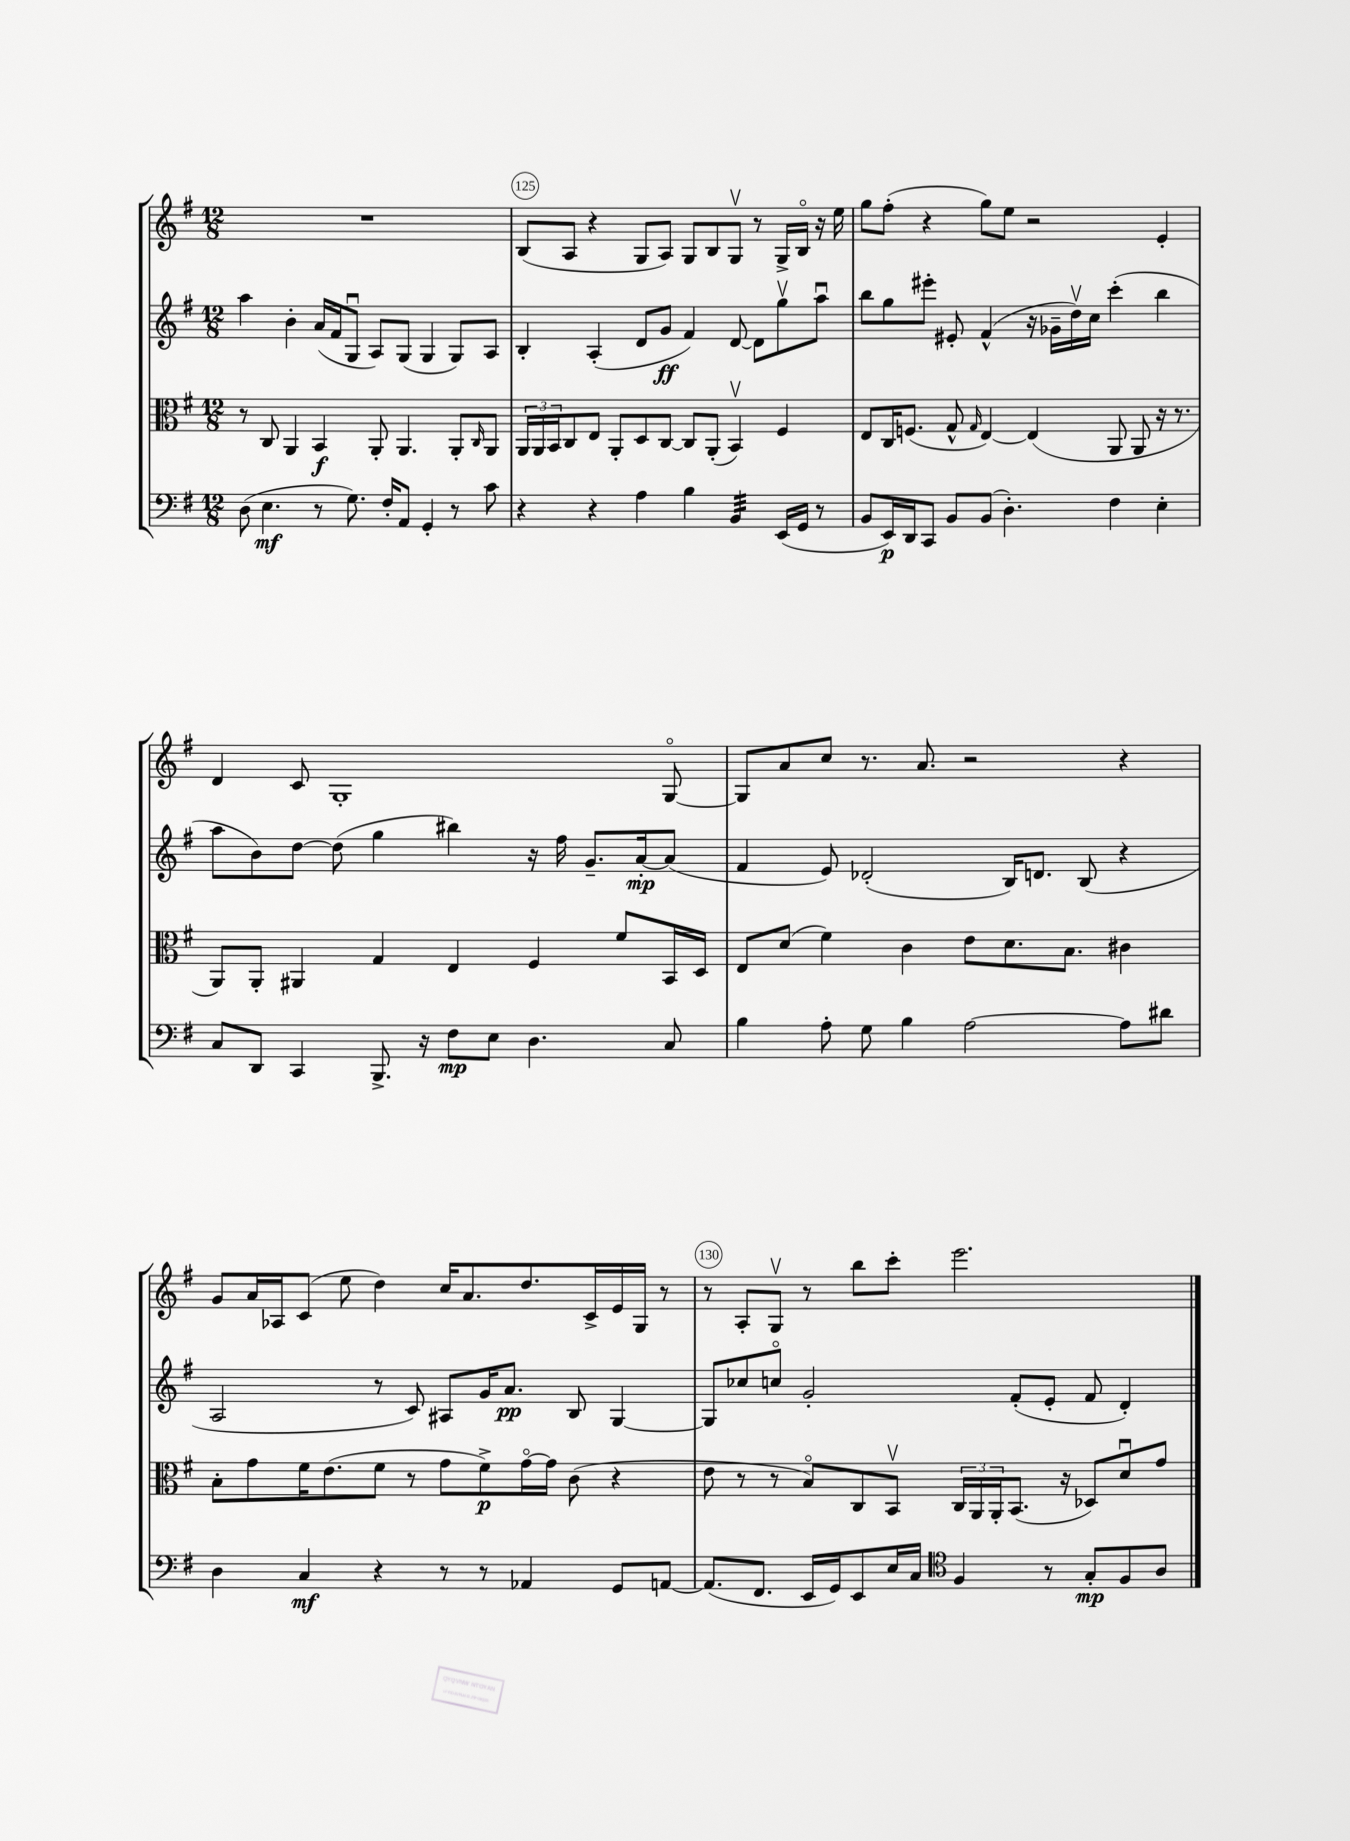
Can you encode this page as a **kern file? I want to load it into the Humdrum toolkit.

**kern	**kern	**kern	**kern
*staff4	*staff3	*staff2	*staff1
*clefF4	*clefC3	*clefG2	*clefG2
*k[f#]	*k[f#]	*k[f#]	*k[f#]
*M12/8	*M12/8	*M12/8	*M12/8
(8D	8r	4aa	1.r
4.E	8C	.	.
.	4AA	4b'	.
8r	4BB	(16a	.
.	.	16f#	.
8.G)	.	8Gu	.
.	8AA'	8A)	.
16F#'	.	.	.
8AA	4.AA	(8G	.
4GG'	.	4G	.
8r	8AA'	8G)	.
.	16qqC	.	.
8c	8AA	8A	.
=	=	=	=
4r	24AA	4B'	(8B
.	24AA	.	.
.	24BB	.	.
.	8C	.	8A
4r	8E	(4A'	4r
.	8AA'	.	.
4A	8D	8d	8G
.	[8C	8g	8A)
4B	8C]	4f#)	8G
.	(8AA'	.	8B
4BB	4BBv)	[8d	8Gv
.	.	8d]	8r
(16EE	4F#	8ggv	16G^
16GG	.	.	16Bo
8r	.	8aau	16r
.	.	.	16ee
=	=	=	=
8BB	8E	8bb	8gg
16EE)	16C	8gg	(8ff#'
16DD	(8.F	.	.
8CC	.	8eee#'	4r
8BB	8G^^	8e#'	.
.	16qqG	.	.
(8BB	[4E)	(4f#^^	8gg)
4.D')	.	.	8ee
.	(4E]	16r	2r
.	.	16g-~	.
.	.	16ddv)	.
.	.	16cc	.
4F#	8AA	(4ccc'	.
.	8AA	.	.
4E'	16r	4bb	4e'
.	8.r	.	.
=	=	=	=
8C	8AA)	8aa	4d
8DD	8AA'	8b)	.
4CC	4AA#	[8dd	8c
.	.	(8dd]	1G'
8.BBB^	4G	4gg	.
16r	.	.	.
8F#	4E	4bb#)	.
8E	.	.	.
4.D	4F#	16r	.
.	.	16ff#	.
.	.	8.g~	.
.	8f#	.	.
.	.	[16a'	.
8C	16BB	(8a]	[8Go
.	16D	.	.
=	=	=	=
4B	8E	4f#	8G]
.	(8d	.	8a
8A'	4f#)	8e)	8cc
8G	.	(2d-'	8.r
4B	4c	.	.
.	.	.	8.a
[2A	8e	.	2r
.	8.d	16B)	.
.	.	8.d	.
.	8.B	.	.
.	.	(8B	.
8A]	4c#	4r	4r
8d#	.	.	.
=	=	=	=
4D	8B'	2A	8g
.	8g	.	16a
.	.	.	16A-
4C	16f#	.	(8c
.	(8.e	.	.
.	.	.	8ee
4r	8f#	8r	4dd)
.	8r	8c)	.
8r	8g	8A#	16cc
.	.	.	8.a
8r	8f#^)	16g	.
.	.	8.a	.
4AA-	[16go	.	8.dd
.	16g]	.	.
.	(8c	8B	.
.	.	.	16c^
8GG	4r	[4G	16e
.	.	.	16G
[8AA	.	.	8r
=	=	=	=
(8.AA]	8e	8G]	8r
.	8r	8cc-	8A'
8.FF#	.	.	.
.	8r	8cco	8Gv
16EE	8Bo)	2g'	8r
16GG)	.	.	.
8EE	8C	.	8bb
16E	8BBv	.	8ccc'
16C	.	.	.
*clefC4	*	*	*
4F#	24C	.	2.eee
.	24AA	.	.
.	24AA'	.	.
.	(8.BB	(8f#'	.
8r	.	8e'	.
.	16r	.	.
8G'	8D-)	8f#	.
8F#	8du	4d')	.
8A	8g	.	.
==	==	==	==
*-	*-	*-	*-
